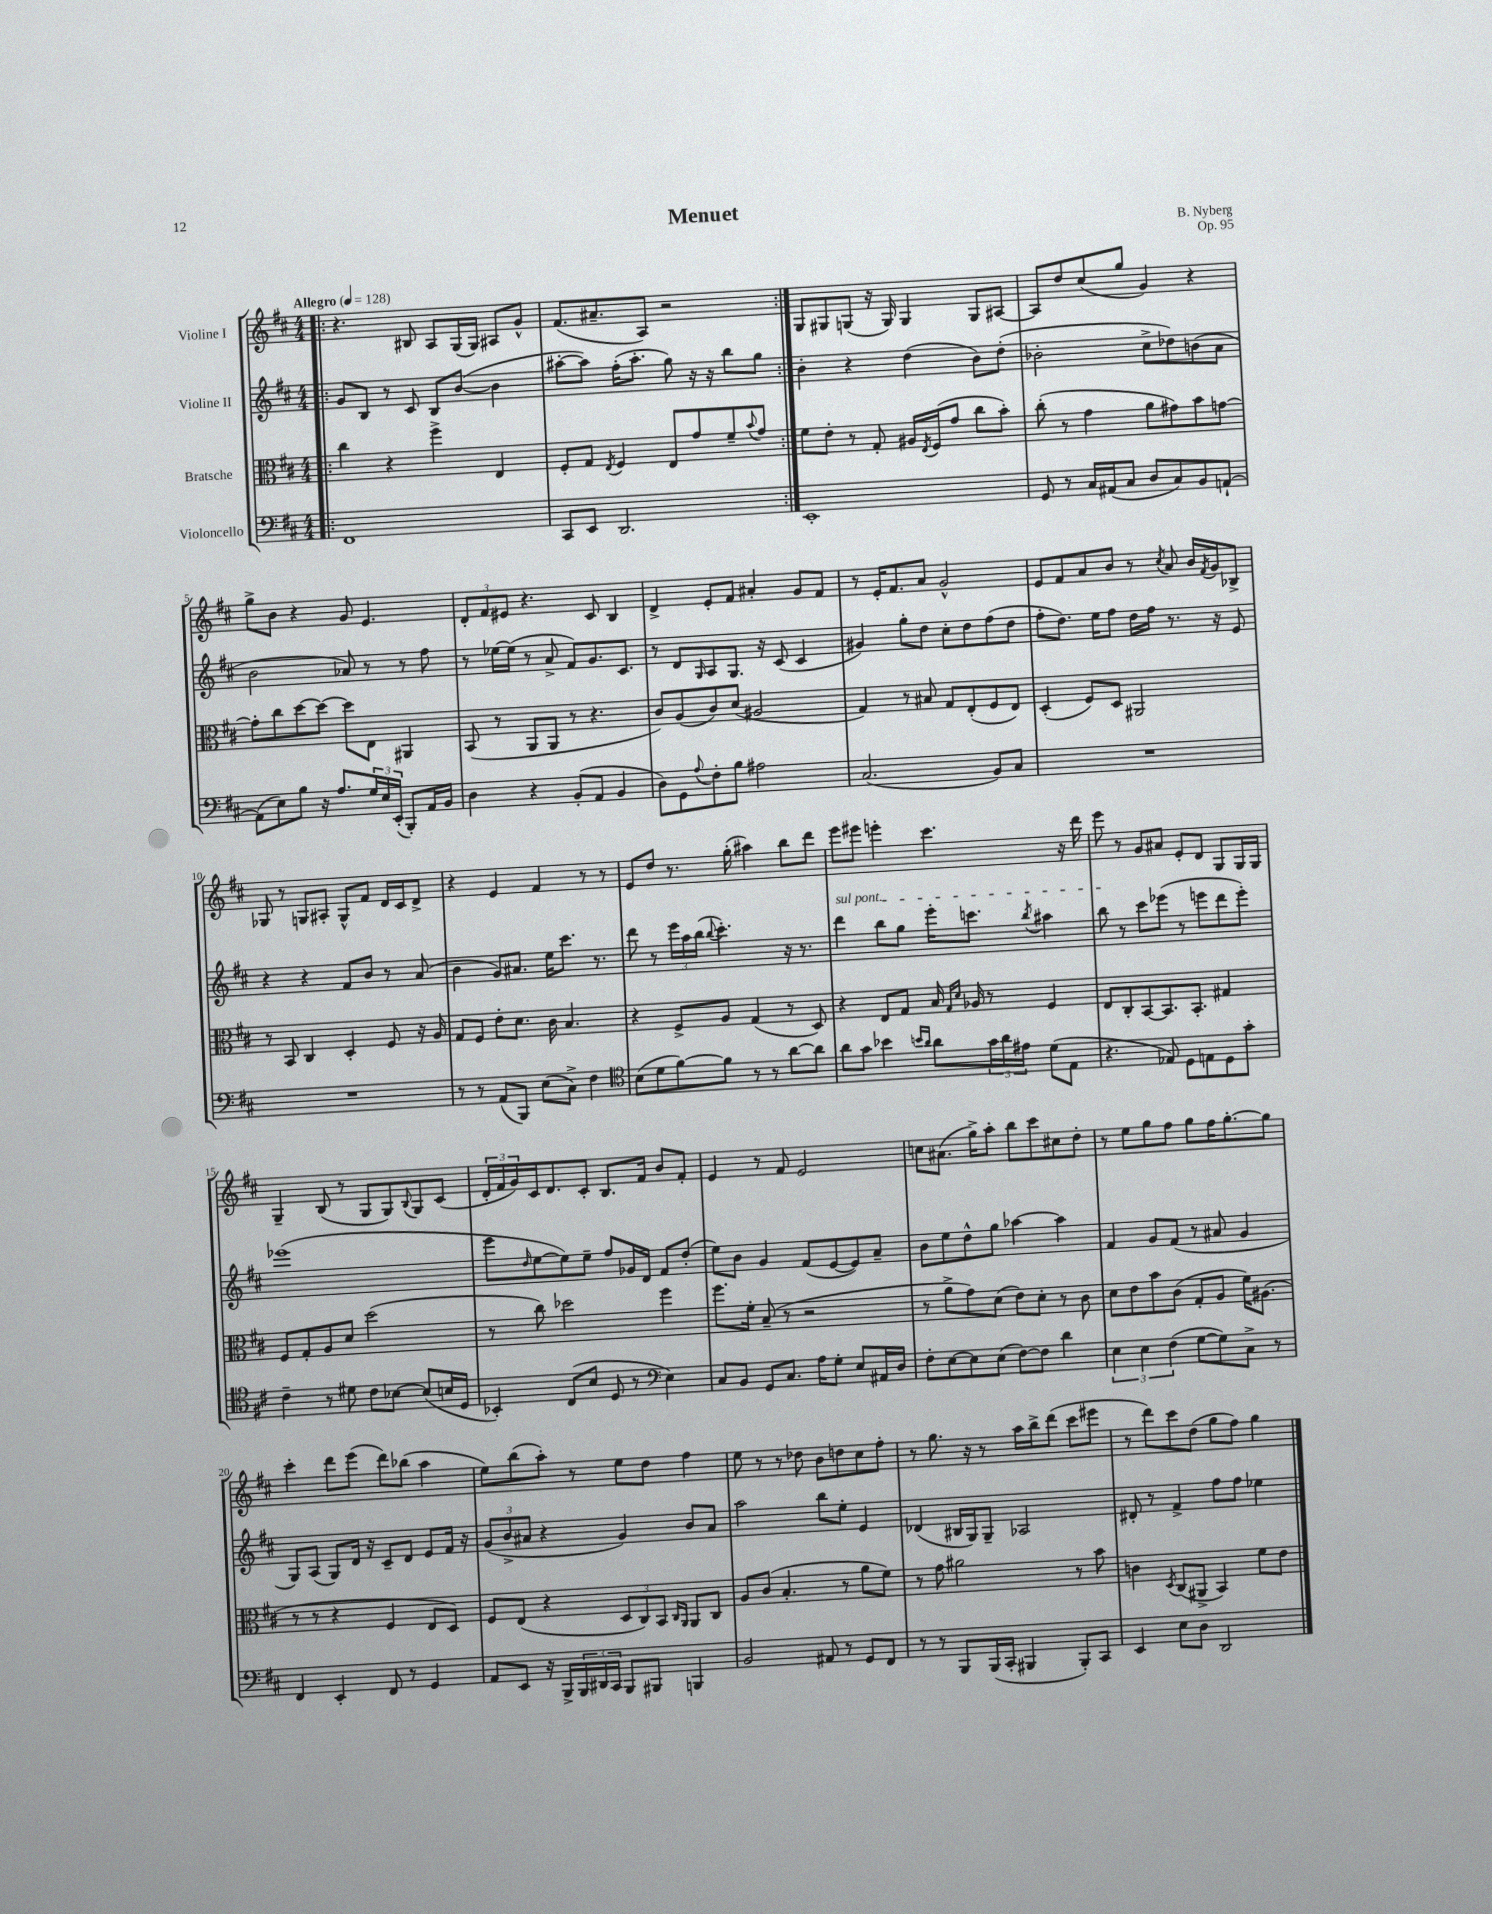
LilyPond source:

\header { title = "Menuet" composer = "B. Nyberg" opus = "Op. 95" }
<<
\new StaffGroup <<
\new Staff = "s0" \with { instrumentName = "Violine I" } {
    \clef treble \key d \major \numericTimeSignature \time 4/4 \tempo "Allegro" 4 = 128
    \repeat volta 2 { \bar ".|:" r4. bis8 a8 g16( g16) ais8 g'8-^ |
    fis'8.( ais'8.-- a8) r2 | }
    g8 gis8 g8( r16 g16) g4 g8 ais8~ |
    ais8 d''8 cis''8( g''8 g'4) r4 |
    g''8-> b'8 r4 g'8 e'4. |
    \tuplet 3/2 { d'8-. fis'8 eis'8 } r4. cis'8 b4 |
    d'4-> e'8-. fis'8 ais'4-. g'8 fis'8 |
    r8 e'16-. fis'8. a'8 g'2-^ |
    e'8 fis'8 a'8 b'8 r8 \acciaccatura { cis''8 } a'8 b'16 \acciaccatura { fis'8 } g'16 bes8-> |
    ges8 r8 g8 ais8-. g8-^ fis'8 d'16 cis'16 d'8-> |
    r4 e'4 fis'4 r8 r8 |
    e'8 d''8 r8. g''16-.( ais''4) b''8 d'''8 |
    e'''8 eis'''8 e'''4-. cis'''4. r16 d'''16 |
    e'''8 r8 g'8 ais'8 e'8-. d'8 g8 g16 g16 |
    g4-- b8( r8 g8 g8) \appoggiatura { b8 } g8 cis'8( |
    \tuplet 3/2 { d'16-. fis'16 g'16) } cis'16 d'8. cis'8-. b8. fis'16 b'8 fis'8-. |
    e'4 r8 fis'8 e'2 |
    c''8 ais'8.( g''16->) a''8-. b''8 cis'''8 cis''8 d''8-. |
    r8 e''8 g''8 fis''8 g''8 fis''16 g''8.~-. g''8 |
    cis'''4-. d'''8 e'''8( d'''8) bes''8( a''4 |
    e''8) b''8( a''8-.) r8 e''8 d''8 fis''4 |
    e''8 r8 r8 des''8 b'8 d''8 cis''8 fis''8-. |
    r8 g''8. r16 r8 a''16 b''16-> d'''8( cis'''8 eis'''8 |
    r8 d'''8) cis'''8 d''8( g''8 fis''8) g''4 \bar "|." |
}
\new Staff = "s1" \with { instrumentName = "Violine II" } {
    \clef treble \key d \major \numericTimeSignature \time 4/4
    \repeat volta 2 { \bar ".|:" g'8 b8 r8 cis'8 b8 b'8~( b'4 |
    ais''8~-. ais''8) fis''16-.( ais''8.-. g''8) r16 r16 b''8 g''8 | }
    b'4-. r4 d''4( b'8) d''8-.( |
    bes'2-. cis''8-> des''8) b'8( a'8 |
    b'2 aes'8) r8 r8 fis''8 |
    r8 ees''16~ ees''16( r8 a'8-> fis'8) g'8. cis'8. |
    r8 d'8 \grace { g16 } a8 g8. r16 cis'8( cis'4 |
    gis'4) g''8-. d''8 cis''8-. d''8 fis''8( d''8 |
    fis''8-. d''8.) e''16 fis''8 d''16 fis''16 r8. r16 e'8 |
    r4 r4 fis'8 b'8 r8 a'8( |
    b'4 g'8) ais'8. e''16 cis'''8. r8. |
    d'''8 r8 \tuplet 3/2 { e'''16 a''16 b''16( } \appoggiatura { b''8 } cis'''4.-.) r16 r8. |
    \once \override TextSpanner.bound-details.left.text = \markup { \italic "sul pont." } d'''4\startTextSpan b''8 g''8 e'''16-. c'''8. \acciaccatura { b''8 } ais''4 |
    b''8\stopTextSpan r8 cis'''8 ees'''8( r8 e'''8 d'''8 e'''8-.) |
    ees'''1( |
    e'''8 \grace { d''16 } e''8~ e''8) e''8-- fis''8 ges'16 d'16 fis'8 d''8-.( |
    e''8) b'8 g'4 fis'8( e'8~ e'8) a'8-- |
    b'8 e''8 d''8-^ g''8 aes''4~ aes''4 |
    fis'4 g'8 fis'8( r8 ais'8 g'4 |
    g8) a8( g8) d'16 r16 cis'8-- d'8 e'8 fis'16 r16 |
    \tuplet 3/2 { g'8( b'8-> ais'8 } r4 g'4) b'8 ais'8 |
    a''2 b''8 e''8-. e'4 |
    des'4( bis16 g16) g8-- aes2 |
    dis'8-. r8 fis'4-> fis''8 fis''8 ees''4 \bar "|." |
}
\new Staff = "s2" \with { instrumentName = "Bratsche" } {
    \clef alto \key d \major \numericTimeSignature \time 4/4
    \repeat volta 2 { \bar ".|:" cis''4 r4 fis''4-> e4 |
    fis8-. g8 \acciaccatura { e8 } fis4 e8 g'8 fis'8-- \appoggiatura { b'8 } g'8 | }
    fis'8 e'8-. r8 g8-. ais16 \acciaccatura { e8 } fis16( g'8 cis''8 b'8-.) |
    cis''8-.( r8 g'4 a'8 gis'8) b'8 g'8~ |
    g'8-. cis''8 d''8~ d''8~ d''8 e8 ais,4 |
    b,8( r8 a,8 a,8 r8 r4. |
    cis'8) a8( cis'8) d'8( ais2 |
    g4) r8 bis8 g8 e8-.( fis8 e8) |
    d4-.( fis8) d8 ais,2 |
    r8 b,8 cis4 d4-. fis8 r16 a16 |
    g8 fis8 e'8-. d'8. cis'16 b4. |
    r4 fis8-> a8 g4( r8 d8) |
    r4 e8 g8 b16 \grace { g16 d'16 } aes16 r8 fis4 |
    e8 cis8-. b,8~ b,8. b,8.-. gis4 |
    fis8 g8-. a8 d'8 d''2( |
    r8 cis''8) des''2 fis''4 |
    fis''8. fis'16-. b8--( r8 r2 |
    r8 a'8-> g'8) d'8( e'8) d'8-. r8 cis'8 |
    d'8 e'8 b'8 cis'8( g8-. a8 fis'16) ais8.( |
    r8 r8 r4 fis4 e8 d8) |
    fis8 e8( r4 \tuplet 3/2 { d8 cis8) b,8 } \grace { cis16 a,16 } a,8 cis8 |
    a8 cis'8( b4.-. r8 a'8 fis'8) |
    r8 g'8 ais'2 r8 b'8 |
    c'4 \acciaccatura { d8 } cis8( ais,8-> b,4) fis'8 e'8 \bar "|." |
}
\new Staff = "s3" \with { instrumentName = "Violoncello" } {
    \clef bass \key d \major \numericTimeSignature \time 4/4
    \repeat volta 2 { \bar ".|:" fis,1 |
    cis,8 e,8 d,2. | }
    e,1-. |
    g,8 r8 cis16 ais,16( cis8 d8 cis8) b,8 a,8~-! |
    a,8( e8) b8 r16 a8. \tuplet 3/2 { g16 e16 e,16-.( } b,,8-.) a,16 b,16 |
    d4 r4 b,8-.( a,8 b,4 |
    d8) g,8 \appoggiatura { a8 } fis8-. b8 ais2 |
    cis2.( b,8) cis8 |
    R1 |
    R1 |
    r8 r8 a,8( b,,8) e8( cis8->) fis4 |
    \clef tenor b8( d'8 fis'8~) fis'8 r8 r8 a'8~ a'8 |
    a'8 g'8 bes'4 \grace { b'16 a'16 } a'8 \tuplet 3/2 { g'16 a'16 eis'16 } d'8( e8 |
    r4. ees8) d8 e8 d8 g'8-. |
    cis'4-- r8 dis'8 cis'8 bes8~ bes8( b16 d16 |
    bes,4-.) cis8( b8 d8 r8 \clef bass e4) |
    cis8 b,8 g,8 cis8. a16 g8-. e8 ais,16 d16 |
    fis8-. e8~ e8 e8( fis8~) fis8 d'4 |
    \tuplet 3/2 { e4 e4 fis4( } g8~ g8) cis8-> r8 |
    fis,4 e,4-. fis,8 r8 g,4 |
    a,8 e,8 r16 b,,16-> \tuplet 3/2 { b,,16 dis,16 cis,16 } b,,8 bis,,8 b,,4 |
    b,2 ais,8 r8 g,8 fis,8 |
    r8 r8 b,,8 b,,16( cis,16-. bis,,4 bis,,8-.) cis,8 |
    e,4 e8 d8 d,2 \bar "|." |
}
>>
>>
